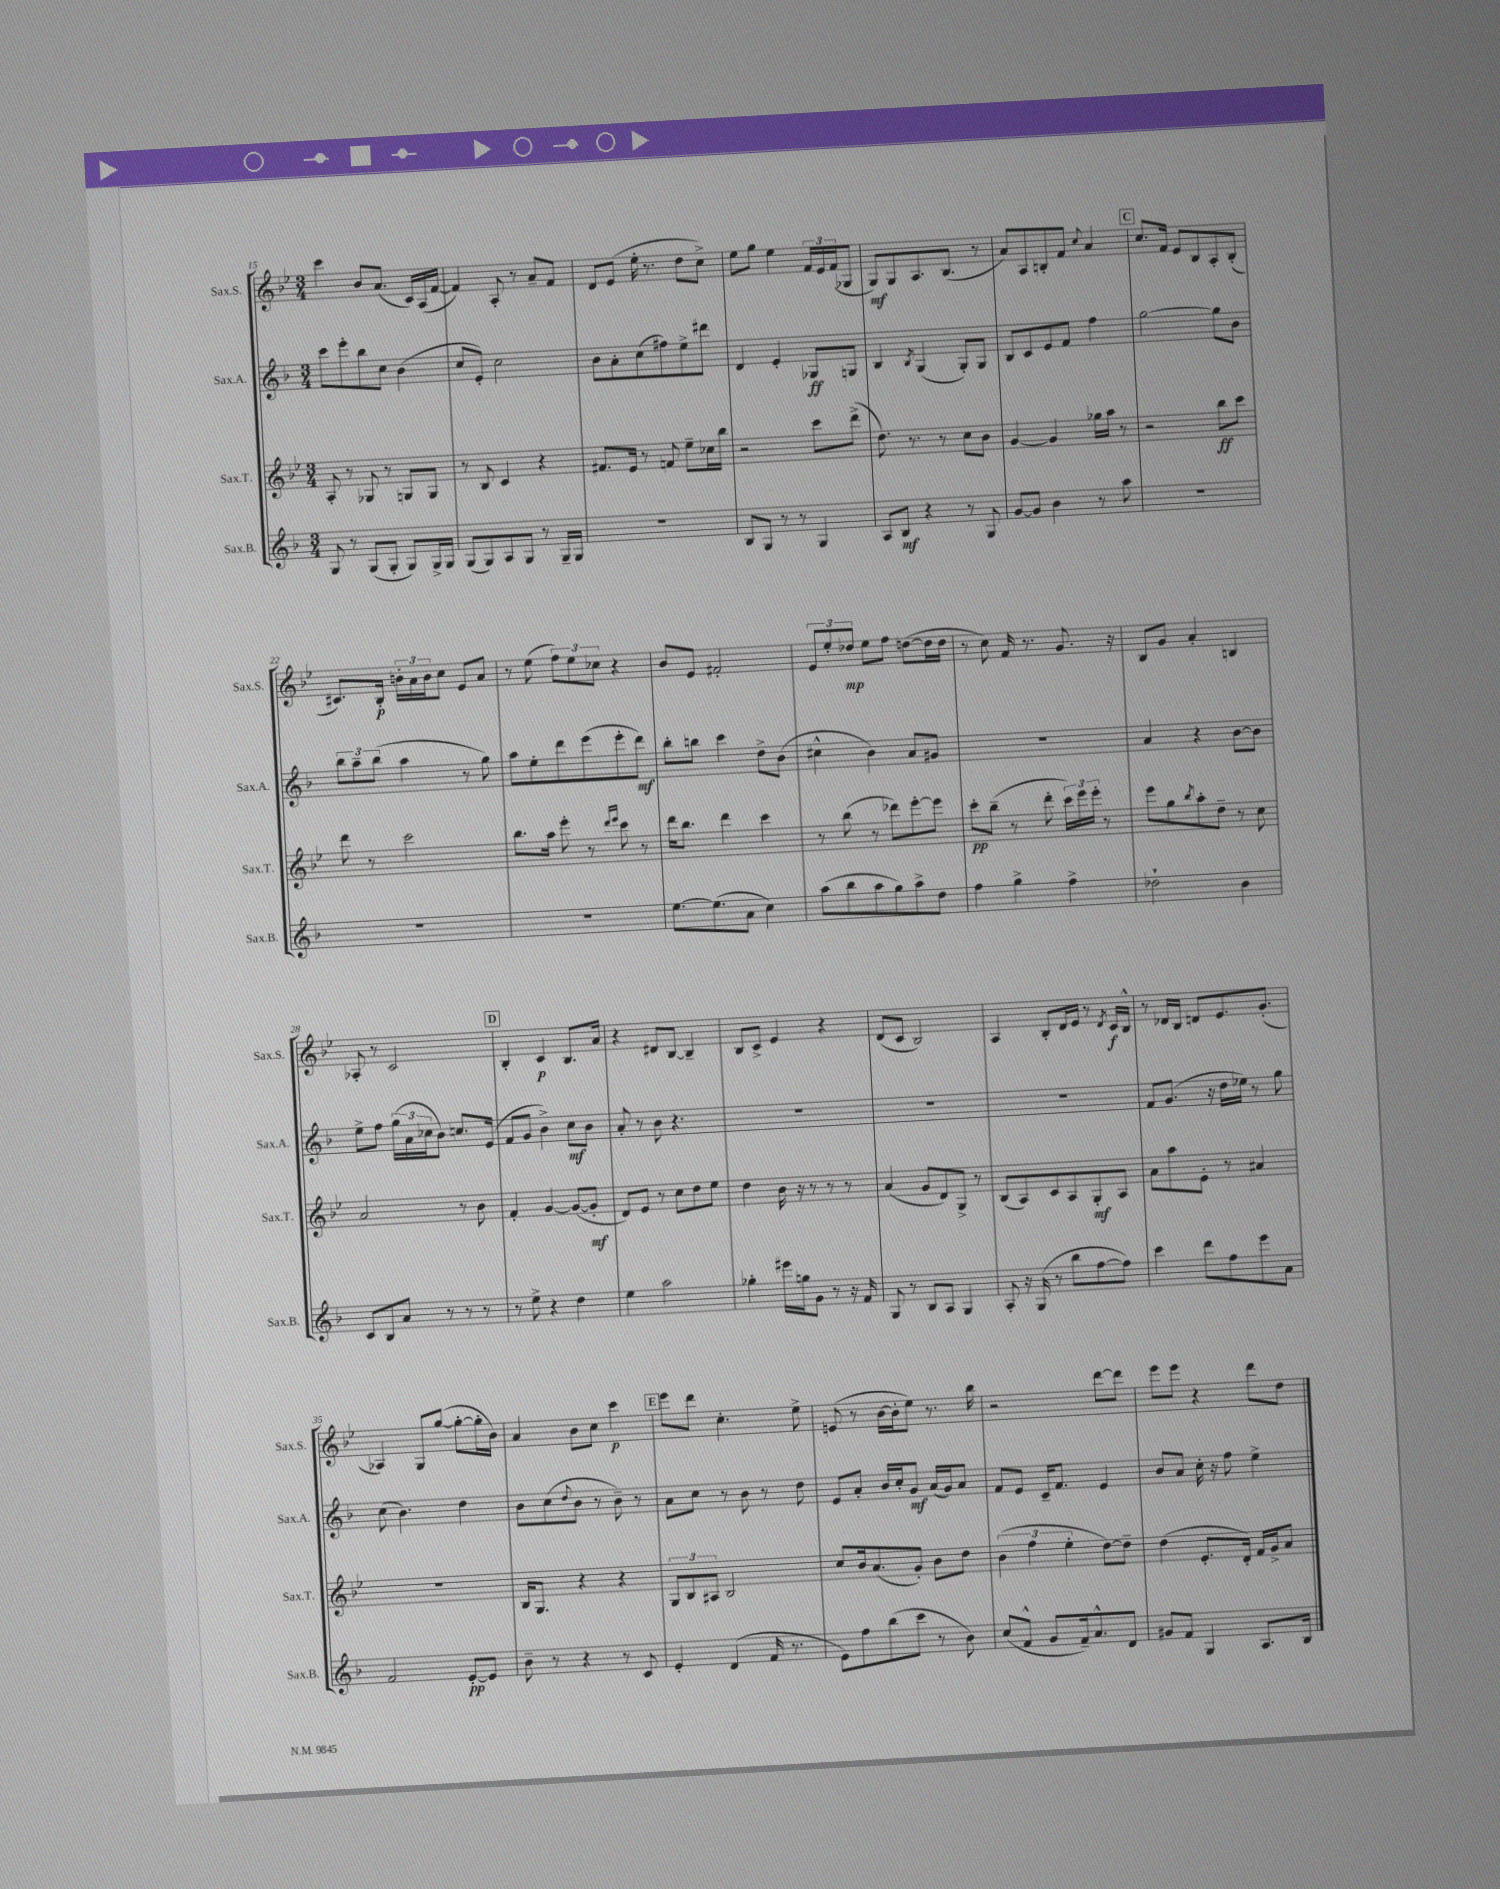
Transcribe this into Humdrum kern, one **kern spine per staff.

**kern	**dynam	**kern	**dynam	**kern	**dynam	**kern	**dynam
*part4	*part4	*part3	*part3	*part2	*part2	*part1	*part1
*staff4	*staff4	*staff3	*staff3	*staff2	*staff2	*staff1	*staff1
*I"Sax.B.	*	*I"Sax.T.	*	*I"Sax.A.	*	*I"Sax.S.	*
*I'Sax.B.	*	*I'Sax.T.	*	*I'Sax.A.	*	*I'Sax.S.	*
*clefG2	*	*clefG2	*	*clefG2	*	*clefG2	*
*k[b-]	*	*k[b-e-]	*	*k[b-]	*	*k[b-e-]	*
*M3/4	*	*M3/4	*	*M3/4	*	*M3/4	*
=15	=15	=15	=15	=15	=15	=15	=15
8G/	.	8A'/	.	8ccc\L	.	4ccc\	.
8r	.	8r	.	8eee'\	.	.	.
(8G/L	.	8G-X/	.	8bb-\	.	8b-/L	.
8G'/J	.	8r	.	8cc\J	.	(8.a/J	.
8G/L)	.	8Gn/L	.	(4b-\	.	.	.
.	.	.	.	.	.	16c/LL)	.
16G^/L	.	8G/J	.	.	.	(16A/	.
16G/JJ	.	.	.	.	.	[16f/JJ	.
=16	=16	=16	=16	=16	=16	=16	=16
(8G/L	.	8r	.	8cc/L	.	4f/])	.
8G/)	.	8B-/	.	8e'/J)	.	.	.
8A/	.	4c/	.	2cc\	.	8A'/	.
8G/J	.	.	.	.	.	8r	.
8r	.	4r	.	.	.	8a~/L	.
16G~/LL	.	.	.	.	.	8f/J	.
16G/JJ	.	.	.	.	.	.	.
=17	=17	=17	=17	=17	=17	=17	=17
2.r	.	8.f#X/L	.	8b-\L	.	8d/L	.
.	.	.	.	8a'\	.	(8e-/J	.
.	.	16e-/Jk	.	.	.	.	.
.	.	8r	.	(8cc\	.	16ee-'\	.
.	.	.	.	.	.	8.r	.
.	.	8fn/	.	8ff#X\)	.	.	.
.	.	8ee-~\L	.	8ee^\	.	8dd\L	.
.	.	16cc-X\L	.	8ddd#X\J	.	8cc^\J)	.
.	.	16bb-\JJ	.	.	.	.	.
=18	=18	=18	=18	=18	=18	=18	=18
8B-/L	.	2r	.	4d/	.	8ee-\L	.
8G/J	.	.	.	.	.	8gg\J	.
8r	.	.	.	4e'/	.	4ee-\	.
8r	.	.	.	.	.	.	.
4G/	.	8ccc\L	.	8G-X/L	ff	24f/LL	.
.	.	.	.	.	.	24e-/	.
.	.	.	.	.	.	(24f/J	.
.	.	(8ddd^\J	.	8Gn/J	.	8G-X/J	.
=19	=19	=19	=19	=19	=19	=19	=19
8A/L	.	8.dd\)	.	4B-/	.	8G/L)	mf
8B-/J	mf	.	.	.	.	8G/	.
.	.	8.r	.	.	.	.	.
.	.	.	.	8qB-/	.	.	.
4r	.	.	.	(4G/	.	8.A/	.
.	.	8r	.	.	.	.	.
.	.	.	.	.	.	(8.B-/J	.
8r	.	8cc\L	.	8G'/L)	.	.	.
8G/	.	8b-\J	.	8G/J	.	8r	.
=20	=20	=20	=20	=20	=20	=20	=20
[8g/L	.	[4g/	.	8B-/L	.	8a/L)	.
8g/J]	.	.	.	8c/	.	8A/	.
4b-\	.	4g/]	.	8e/	.	8Bn'/	.
.	.	.	.	8f/J	.	8f/J	.
.	.	.	.	.	.	8qqcc/	.
8r	.	16gg-X\LL	.	4ff\	.	4a/	.
.	.	16aa\JJ	.	.	.	.	.
8aa\	.	8r	.	.	.	.	.
!!LO:REH:place=s1:t=C
=21	=21	=21	=21	=21	=21	=21	=21
2.r	.	2r	.	[2gg\	.	8.cc/L	.
.	.	.	.	.	.	16f/Jk	.
.	.	.	.	.	.	8e-/L	.
.	.	.	.	.	.	8B-/	.
.	.	8bb-\L	ff	8gg\L]	.	8A'/	.
.	.	8ccc\J	.	8b-\J	.	(8B-'/J	.
!!LO:LB:g=z
=22	=22	=22	=22	=22	=22	=22	=22
2.r	.	8ddd\	.	12bb-\L	.	8.c#X/L)	.
.	.	.	.	12aa~\	.	.	.
.	.	8r	.	.	.	.	.
.	.	.	.	(12bb-\J	.	.	.
.	.	.	.	.	.	16B-'/Jk	p
.	.	2ccc\	.	4aa\	.	24bn'\LL	.
.	.	.	.	.	.	24a\	.
.	.	.	.	.	.	24b\J	.
.	.	.	.	.	.	8cc\J	.
.	.	.	.	8r	.	8e-/L	.
.	.	.	.	8gg\)	.	8a/J	.
=23	=23	=23	=23	=23	=23	=23	=23
2.r	.	8.bb-\L	.	8aa\L	.	8r	.
.	.	.	.	8ee'\	.	(8ee-\	.
.	.	16aa\Jk	.	.	.	.	.
.	.	8eee-'\	.	8ddd\	.	12ff\L)	.
.	.	.	.	.	.	12ee-\	.
.	.	8r	.	(8eee\	.	.	.
.	.	.	.	.	.	12cc-X\J	.
.	.	16qqddd/LL	.	.	.	.	.
.	.	16qqeee-/JJ	.	.	.	.	.
.	.	8ccc\	.	8eee'\	.	4r	.
.	.	8r	.	8ddd\J)	mf	.	.
=24	=24	=24	=24	=24	=24	=24	=24
[8.ee\L	.	16ddd\KL	.	8bb-'\L	.	8b-/L	.
.	.	8.bb-\J	.	.	.	.	.
.	.	.	.	8bbn\J	.	8e-/J	.
(8.ee\]	.	.	.	.	.	.	.
.	.	4ddd\	.	4ccc\	.	2f#X'/	.
8a\J	.	.	.	.	.	.	.
4cc\)	.	4ccc\	.	8dd^\L	.	.	.
.	.	.	.	(8b-\J	.	.	.
=25	=25	=25	=25	=25	=25	=25	=25
(8aa\L	.	8r	.	4cc#X^^\	.	12e-/L	.
.	.	.	.	.	.	12ee-'/	.
8bb-\	.	(8bb-\	.	.	.	.	.
.	.	.	.	.	.	12dd-X/J	mp
8aa\	.	8r	.	4b-\)	.	8ee-\L	.
8gg\)	.	8ddd-X\L)	.	.	.	8ff\J	.
8aa^\	.	[8eee-'\	.	8a/L	.	([8ddn\L	.
8dd\J	.	8eee-\J]	.	8g#X/J	.	16dd\L]	.
.	.	.	.	.	.	16dd\JJ	.
=26	=26	=26	=26	=26	=26	=26	=26
4ff\	.	8ccc'\L	pp	2.r	.	8r	.
.	.	(8bb-~\J	.	.	.	8cc\)	.
4gg^\	.	8r	.	.	.	16f/	.
.	.	.	.	.	.	8.r	.
.	.	8ddd'\	.	.	.	.	.
4ff^\	.	24ccc\LL)	.	.	.	8.g/	.
.	.	24eee-\	.	.	.	.	.
.	.	24eee-'\JJ	.	.	.	.	.
.	.	8r	.	.	.	.	.
.	.	.	.	.	.	16r	.
=27	=27	=27	=27	=27	=27	=27	=27
2dd-X`\	.	8eee-\L	.	4a/	.	8B-/L	.
.	.	8gg\	.	.	.	8g/J	.
.	.	8qbb-/	.	.	.	.	.
.	.	8aa'\	.	4r	.	4a'/	.
.	.	8dd~\J	.	.	.	.	.
4b-\	.	8r	.	[8b-\L	.	4Bn/	.
.	.	8cc\	.	8b-\J]	.	.	.
!!LO:LB:g=z
=28	=28	=28	=28	=28	=28	=28	=28
8c/L	.	2a/	.	8ee^\L	.	8A-X'/	.
8B-/	.	.	.	8ff\J	.	8r	.
8a/J	.	.	.	(24gg\LL	.	2c/	.
.	.	.	.	24a\	.	.	.
.	.	.	.	24cc-X\J	.	.	.
8r	.	.	.	8b-\J)	.	.	.
8r	.	8r	.	8.ccn/L	.	.	.
8r	.	8b-\	.	.	.	.	.
.	.	.	.	(16e/Jk	.	.	.
!!LO:REH:place=s1:t=D
=29	=29	=29	=29	=29	=29	=29	=29
8r	.	4f'/	.	8f/L	.	4B-'/	.
8ee^\	.	.	.	8g/J	.	.	.
4r	.	[4g/	.	4b-^\)	.	4c/	p
4dd\	.	(8g/L_	.	8cc\L	mf	8.B-/L	.
.	.	8g'/J]	mf	8b-\J	.	.	.
.	.	.	.	.	.	16a/Jk	.
=30	=30	=30	=30	=30	=30	=30	=30
4ee\	.	8d/L)	.	8a'/	.	4r	.
.	.	8e-/J	.	8r	.	.	.
2aa\	.	8r	.	8b-\	.	8d#X/L	.
.	.	8cc\L	.	4.r	.	[8B-/J	.
.	.	8dd\	.	.	.	4B-~/]	.
.	.	8ee-\J	.	.	.	.	.
=31	=31	=31	=31	=31	=31	=31	=31
4gg-X'\	.	4dd\	.	2.r	.	8B-/L	.
.	.	.	.	.	.	8c^/J	.
16eee#X\LL	.	16b-\	.	.	.	4e-/	.
16ggn\J	.	16r	.	.	.	.	.
8g\J	.	8r	.	.	.	.	.
8r	.	8r	.	.	.	4r	.
16r	.	8r	.	.	.	.	.
16f/	.	.	.	.	.	.	.
=32	=32	=32	=32	=32	=32	=32	=32
8G/	.	(4a/	.	2.r	.	(8d/L	.
8r	.	.	.	.	.	8c/J	.
8B-/L	.	8g/L	.	.	.	2B-/)	.
8A/J	.	8d/)	.	.	.	.	.
4G/	.	8G^/J	.	.	.	.	.
.	.	8r	.	.	.	.	.
=33	=33	=33	=33	=33	=33	=33	=33
8A'/	.	(8B-/L	.	2.r	.	4A/	.
16r	.	8A/)	.	.	.	.	.
(16G/	.	.	.	.	.	.	.
8r	.	8c/	.	.	.	8B-'/L	.
8bb-\L	.	8A/	.	.	.	16d/L	.
.	.	.	.	.	.	16e-/JJ	.
[8ff\	.	8G'/	mf	.	.	8r	.
.	.	.	.	.	.	8qd/	.
8ff\J])	.	8A/J	.	.	.	16c/LL	f
.	.	.	.	.	.	16B-^^/JJ	.
=34	=34	=34	=34	=34	=34	=34	=34
4ccc\	.	8a\L	.	8f/L	.	8r	.
.	.	8aa\	.	(8.g/J	.	16d-X/LL	.
.	.	.	.	.	.	16B-/JJ	.
8ddd\L	.	8e-'\J	.	.	.	8dn/L	.
.	.	.	.	16r	.	.	.
8ff\	.	8r	.	16dd\LL	.	8.e-/	.
.	.	.	.	16ee-X\JJ)	.	.	.
8eee\	.	4a#X/	.	8r	.	.	.
.	.	.	.	.	.	(8.g'/J	.
8a\J	.	.	.	8gg\	.	.	.
!!LO:LB:g=z
=35	=35	=35	=35	=35	=35	=35	=35
2f/	.	2.r	.	(8cc\	.	4A-X/)	.
.	.	.	.	4.b-\)	.	.	.
.	.	.	.	.	.	8G/L	.
.	.	.	.	.	.	([8gg/J	.
[8e'/L	pp	.	.	4dd\	.	8gg'\L_	.
8e/J]	.	.	.	.	.	16gg'\L]	.
.	.	.	.	.	.	16b-\JJ)	.
=36	=36	=36	=36	=36	=36	=36	=36
8b-~\	.	16B-/KL	.	8b-\L	.	4a/	.
.	.	8.G/J	.	.	.	.	.
8r	.	.	.	(8cc\	.	.	.
.	.	.	.	8qqdd/	.	.	.
4r	.	4r	.	8b-\J	.	8b-\L	.
.	.	.	.	8r	.	8cc\J	.
8r	.	4r	.	8b-~\)	.	4ccc\	p
8c/	.	.	.	8r	.	.	.
!!LO:REH:place=s1:t=E
=37	=37	=37	=37	=37	=37	=37	=37
4e'/	.	12G/L	.	8a\L	.	8eee-\L	.
.	.	12B-/	.	.	.	.	.
.	.	.	.	8cc\J	.	8ddd\J	.
.	.	12A#X/J	.	.	.	.	.
(4d/	.	2B-/	.	8r	.	4.cc'\	.
.	.	.	.	8b-\	.	.	.
16f/	.	.	.	8r	.	.	.
8.r	.	.	.	.	.	.	.
.	.	.	.	8dd\	.	8ee-^\	.
=38	=38	=38	=38	=38	=38	=38	=38
8e\L)	.	8cc/L	.	8e/L	.	(8en/	.
8ff\	.	16b-/k	.	8a'/J	.	8r	.
.	.	(8.a/	.	.	.	.	.
(8bb-\	.	.	.	16b-/LL	.	[16b-\LL	.
.	.	.	.	16cc'/J	.	16b-'\J]	.
8ccc\J	.	8g'/J)	.	8g/J	mf	8ee-\J)	.
8r	.	8b-\L	.	(16a/LL	.	8.r	.
.	.	.	.	16g/J)	.	.	.
8b-\)	.	8dd\J	.	8a/J	.	.	.
.	.	.	.	.	.	16bb-\	.
=39	=39	=39	=39	=39	=39	=39	=39
(8cc/L	.	(6b-\	.	8f/L	.	2r	.
8f^^/J	.	.	.	8e/J	.	.	.
.	.	6ff\	.	.	.	.	.
8g/L	.	.	.	16c~/KL	.	.	.
.	.	.	.	8.f/J	.	.	.
.	.	6ee-'\	.	.	.	.	.
16f~/k)	.	.	.	.	.	.	.
8.a^^/	.	.	.	.	.	.	.
.	.	[8dd\L)	.	4e/	.	[8ddd\L	.
8d/J	.	8dd~\J]	.	.	.	8ddd\J]	.
=40	=40	=40	=40	=40	=40	=40	=40
8g#X/L	.	(4dd\	.	8b-/L	.	8eee-\L	.
8f/J	.	.	.	8a/J	.	8eee-\J	.
4G/	.	8.e-'/L	.	16cc'\	.	4r	.
.	.	.	.	16r	.	.	.
.	.	.	.	8ff\	.	.	.
.	.	16d'/Jk)	.	.	.	.	.
8.A/L	.	16f/LL	.	4ee^\	.	8ddd\L	.
.	.	16g^/J	.	.	.	.	.
.	.	8a/J	.	.	.	8dd\J	.
16B-/Jk	.	.	.	.	.	.	.
==	==	==	==	==	==	==	==
*-	*-	*-	*-	*-	*-	*-	*-
